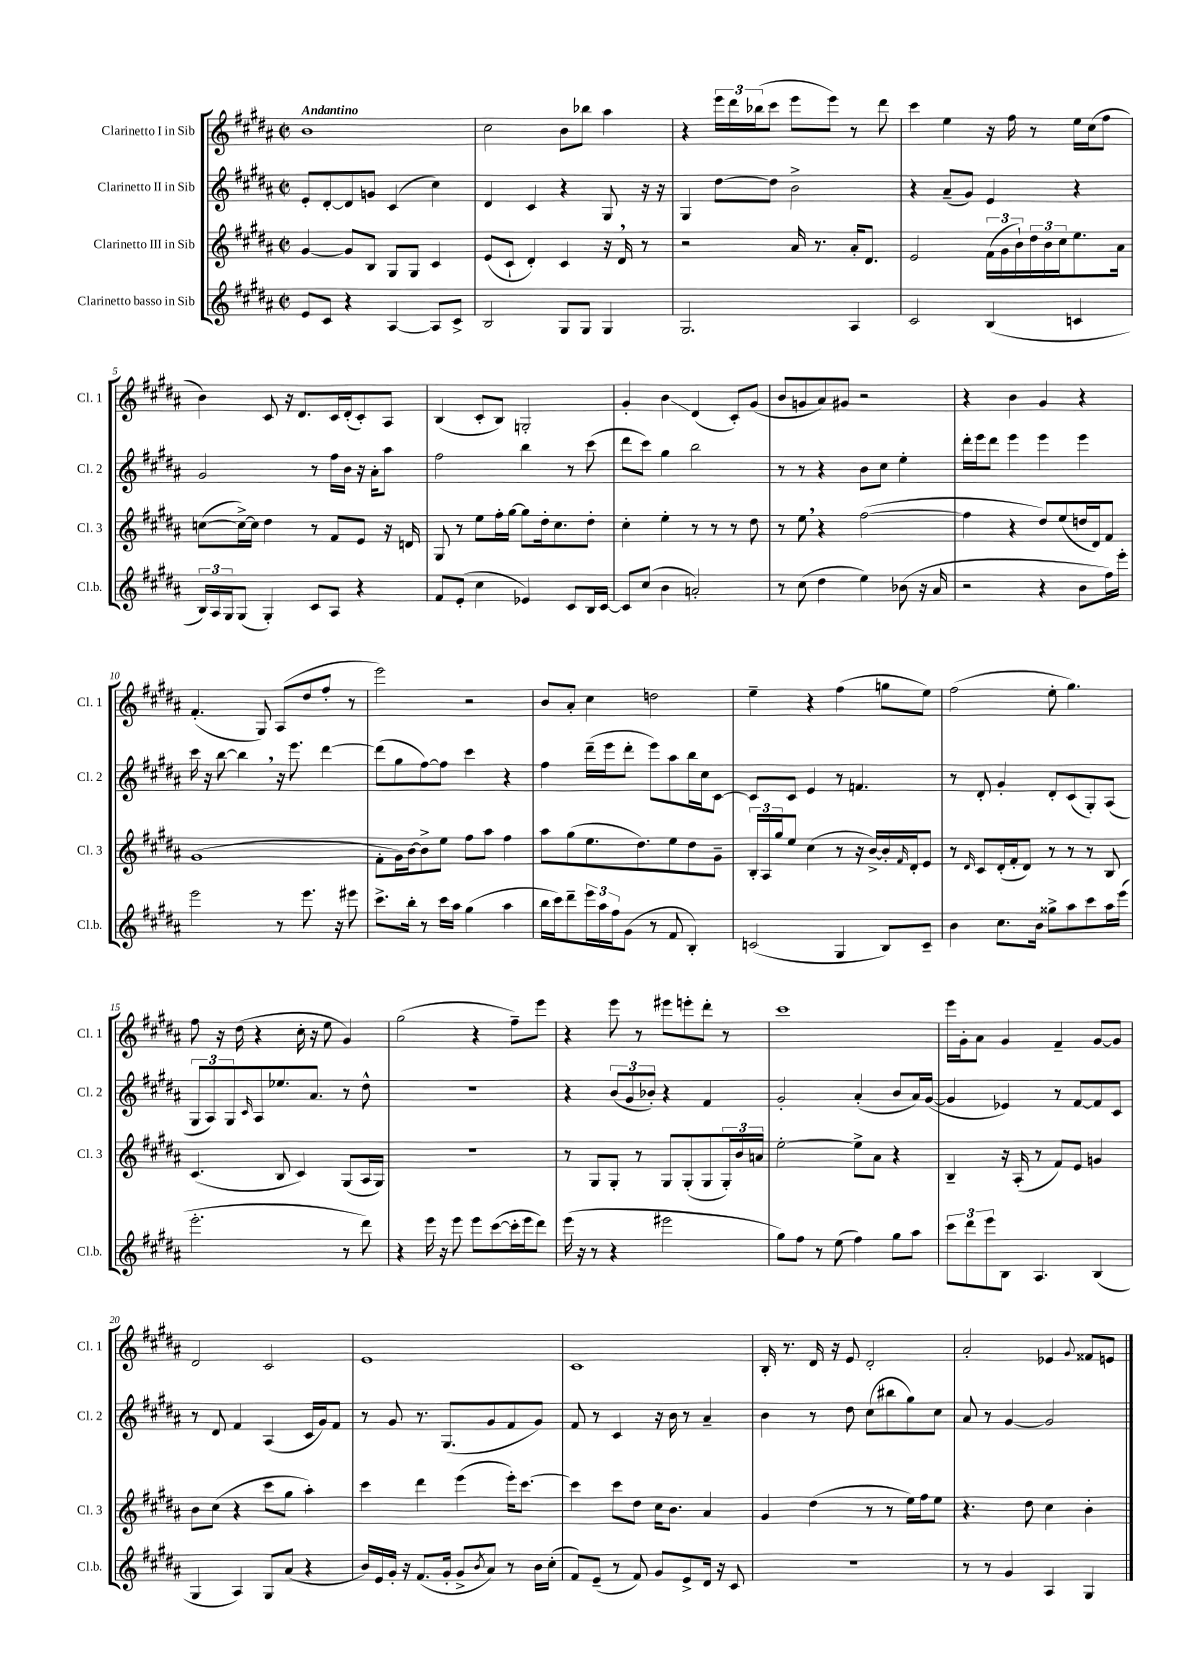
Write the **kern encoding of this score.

**kern	**kern	**kern	**kern
*staff4	*staff3	*staff2	*staff1
*clefG2	*clefG2	*clefG2	*clefG2
*k[f#c#g#d#a#]	*k[f#c#g#d#a#]	*k[f#c#g#d#a#]	*k[f#c#g#d#a#]
*M2/2	*M2/2	*M2/2	*M2/2
*met(c|)	*met(c|)	*met(c|)	*met(c|)
8e/L	[4g#/	8e'/L	1b
8c#/J	.	[8d#'/	.
4r	8g#/]L	8d#/]	.
.	8B/J	8g/J	.
[4A#/	8G#/L	(4c#/	.
.	8G#/J	.	.
8A#/]L	4c#/	4cc#\)	.
8c#^/J	.	.	.
=	=	=	=
2B/	(8e/L	4d#/	2cc#\
.	8c#`/J	.	.
.	4d#'/)	4c#/	.
8G#/L	4c#/	4r	8b\L
8G#/J	.	.	8bb-\J
4G#/	16r	8G#/	4aa#\
.	16d#/	.	.
.	8r	16r	.
.	.	16r	.
=	=	=	=
2.G#/	2r	4G#/	4r
.	.	[8dd#\L	24eee\LL
.	.	.	24ddd#\
.	.	.	(24bb-\J
.	.	8dd#\]J	8ccc#\J
.	16a#/	2b^\	8eee\L
.	8.r	.	.
.	.	.	8eee\J)
4A#/	16a#'/LK	.	8r
.	8.d#/J	.	.
.	.	.	8ddd#\
=	=	=	=
2c#/	2e/	4r	4ccc#\
.	.	(8a#~/L	4ee\
.	.	8g#/J)	.
(4B/	(24f#\LL	4e/	16r
.	24g#\	.	.
.	.	.	16ff#\
.	24b`\)	.	.
.	24dd#\	.	8r
.	24b\	.	.
.	24cc#\J	.	.
4c/	8.ee\	4r	16ee\LL
.	.	.	(16cc#\J
.	.	.	8ff#\J
.	16a#\Jk	.	.
=	=	=	=
24B/LL)	([8cc\L	2g#/	4b\)
24A#/	.	.	.
24G#/J	.	.	.
(8G#/J	16cc^\_L)	.	.
.	16cc\]JJ	.	.
4G#'/)	4dd#\	.	8c#/
.	.	.	16r
.	.	.	8.d#/L
8c#/L	8r	8r	.
8A#/J	8f#/L	16ff#\LL	16c#/L
.	.	16b\JJ	(16d#'/J
4r	8e/J	16r	8c#'/)
.	.	16a#'\LK	.
.	16r	8aa#\J	8A#/J
.	16d/	.	.
=	=	=	=
8f#/L	8G#/	2ff#\	(4B/
(8e'/J	8r	.	.
4cc#\	8ee\L	.	8c#'/L
.	16ff#'\L	.	8B/J)
.	[16gg#\JJ	.	.
4e-/)	8gg#\]L	4bb\	2G'/
.	16dd#'\k	.	.
.	8.cc#\	.	.
8c#/L	.	8r	.
16B/L	8dd#'\J	(8ccc#\	.
[16c#/JJ	.	.	.
=	=	=	=
8c#/]L	4cc#'\	8ddd#\L	4g#'/
(8cc#/J	.	8ccc#\J)	.
4b\	4ee'\	4gg#\	4b\
2a'/)	8r	2bb\	(4d#/
.	8r	.	.
.	8r	.	8c#'/L)
.	8dd#\	.	(8g#/J
=	=	=	=
8r	8r	8r	8b/L
(8cc#\	8ee\	8r	8g/
4dd#\	4r	4r	8a#/)
.	.	.	8g#/J
4ee\)	([2ff#\	8b\L	2r
.	.	8cc#\J	.
(8b-\	.	4ee'\	.
16r	.	.	.
16a#/	.	.	.
=	=	=	=
2r	4ff#\]	16ddd#'\LL	4r
.	.	16eee\J	.
.	.	8ddd#\J	.
.	4r	4eee\	4b\
4r	8dd#/L)	4eee\	4g#/
.	(8ee/	.	.
8b\L	16dd/L	4eee\	4r
.	16d#/J)	.	.
16ff#\L)	8f#/J	.	.
16eee'\JJ	.	.	.
=	=	=	=
2eee\	(1g#	16ccc#\	(4.f#'/
.	.	16r	.
.	.	[8bb\	.
.	.	4bb\]	.
.	.	.	8G#/)
8r	.	16r	(8A#/L
.	.	8.eee\	.
8.eee\	.	.	8dd#/
.	.	[4ddd#\	8ff#'/J
16r	.	.	.
8eee#\	.	.	8r
=	=	=	=
8.ccc#^\L	8f#'\L	(8ddd#\]L	2eee\)
.	16g#\L)	8gg#\	.
16bb'\Jk	[16b\J	.	.
8r	8b^\]	[8ff#\)	.
16ccc#\LL	8ee\J	8ff#\]J	.
16aa#\JJ	.	.	.
(4gg#\	8ff#\L	4ccc#\	2r
.	8aa#\J	.	.
4aa#\	4ff#\	4r	.
=	=	=	=
16bb\LL	8aa#\L	4ff#\	8b/L
16ccc#\J)	.	.	.
8ddd#~\	(8gg#\	.	8a#'/J
24eee\L	8.ee\	(16ddd#~\LL	4cc#\
24aa#\	.	.	.
.	.	16eee\J	.
24ff#\J	.	.	.
(8g#\J	.	8ddd#'\J	.
.	8.dd#\)	.	.
8r	.	8eee\L)	2dd\
8f#/	8ee\	8aa#\	.
4B'/)	8dd#\	16bb\L	.
.	.	16cc#\J	.
.	8g#~\J	[8c#\J	.
=	=	=	=
(2c/	24B'/LL	8c#/]L	4ee~\
.	24A#/	.	.
.	24gg#/J	.	.
.	8ee/J	8c#/J	.
.	(4cc#\	4e/	4r
4G#/	8r	8r	(4ff#\
.	16r	4.f/	.
.	[16b^/LL)	.	.
8B/L)	16b'/]	.	8gg\L
.	16qqf#/	.	.
.	16d#'/J	.	.
8c~/J	8e/J	.	8ee\J)
=	=	=	=
4b\	8r	8r	(2ff#\
.	16qqd#/	.	.
.	8c#/L	8d#'/	.
8.cc#\L	(16d#'/L	4g#'/	.
.	16f#'/J	.	.
.	8d#/J)	.	.
16b\Jk	.	.	.
8gg##^\L	8r	8d#'/L	8ee'\
8aa#\	8r	(8c#/	4.gg#\)
8ccc#\	8r	8G#'/)	.
16aa#\L	8B/	(8A#/J	.
(16eee\JJ	.	.	.
=	=	=	=
2.eee'\	(4.c#/	12G#/L	8ff#\
.	.	12A#/)	.
.	.	.	16r
.	.	12G#/	.
.	.	.	(16dd#\
.	.	16qqc#/	.
.	.	8A#/	4r
.	8B/	8.ee-/	.
.	4c#/)	.	16cc#'\
.	.	8.a#/J	16r
.	.	.	8ee\
8r	(8G#/L	8r	4g#/)
8ddd#\)	16A#/L	8dd#^^\	.
.	16G#/JJ)	.	.
=	=	=	=
4r	1r	1r	(2gg#\
16eee\	.	.	.
16r	.	.	.
8eee\	.	.	.
8eee\L	.	.	4r
([8ccc#\	.	.	.
16ccc#'\]L	.	.	8ff#~\L)
16eee\J	.	.	.
8ddd#\J)	.	.	8eee\J
=	=	=	=
(16eee\	8r	4r	4r
16r	.	.	.
8r	8G#/L	.	.
4r	8G#'/J	(12b/L	8eee\
.	.	12g#/	.
.	8r	.	8r
.	.	12b-'/J)	.
2eee#\	8G#/L	4r	8eee#\L
.	(8G#'/	.	8eee'\
.	8G#/	4f#/	8ddd#'\J
.	24G#'/L)	.	8r
.	24b/	.	.
.	24a/JJ	.	.
=	=	=	=
8gg#\L)	[2ee'\	2g#'/	1ccc#
8ff#\J	.	.	.
8r	.	.	.
(8ee\	.	.	.
4ff#\)	8ee^\]L	(4a#'/	.
.	8a#\J	.	.
8gg#\L	4r	8b/L	.
8aa#\J	.	16a#/L)	.
.	.	([16g#/JJ	.
=	=	=	=
12ccc#\L	4B~/	4g#/]	16eee\LL
.	.	.	16g#'\J
12ddd#\	.	.	.
.	.	.	8a#\J
12eee\	.	.	.
8B\J	16r	4e-/)	4g#/
.	(16A#'/	.	.
4.A#/	8r	.	.
.	8f#/L)	8r	4f#~/
.	8e/J	[8f#/L	.
(4B/	4g/	8f#/]	[8g#/L
.	.	8c#/J	8g#/]J
=	=	=	=
4G#/	8b\L	8r	2d#/
.	(8cc#\J	8d#/	.
4A#/)	4r	4f#/	.
8G#/L	8ccc#\L	(4A#/	2c#/
(8a#/J	8gg#\J	.	.
4r	4aa#'\)	16c#/LL	.
.	.	16g#/J)	.
.	.	8f#/J	.
=	=	=	=
16b/LL)	4ccc#\	8r	1e
16e/	.	.	.
16g#'/JJ	.	8g#/	.
16r	.	.	.
(8.f#/L	4ddd#\	8.r	.
16g#'/Jk	.	(8.G#/L	.
8g#^/L	(4eee\	.	.
8qb/	.	.	.
8a#/J)	.	8g#/	.
8r	16eee'\LK)	8f#/	.
.	[8.ccc#\J	.	.
16b\LL	.	8g#/J)	.
(16cc#'\JJ	.	.	.
=	=	=	=
8f#/L)	4ccc#\]	8f#/	1c#
(8e~/J	.	8r	.
8r	8ccc#\L	4c#/	.
8f#/)	8dd#\J	.	.
8g#/L	16cc#\LK	16r	.
.	8.b\J	16b\	.
8e^/	.	8r	.
16d#/Jk	4a#/	4a#~/	.
16r	.	.	.
8c#/	.	.	.
=	=	=	=
1r	4g#/	4b\	16B'/
.	.	.	8.r
.	(4dd#\	8r	16d#/
.	.	.	16r
.	.	8dd#\	8e/
.	8r	(8cc#\L	2d#'/
.	8r	8bb#\	.
.	16ee\LL)	8gg#\)	.
.	16ff#\J	.	.
.	8ee\J	8cc#\J	.
=	=	=	=
8r	4.r	8a#/	2a#'/
8r	.	8r	.
4g#/	.	[4g#/	.
.	8dd#\	.	.
4A#/	4cc#\	2g#/]	4e-/
.	.	.	8qqg#/
4G#/	4b'\	.	8f##/L
.	.	.	8e/J
==	==	==	==
*-	*-	*-	*-
